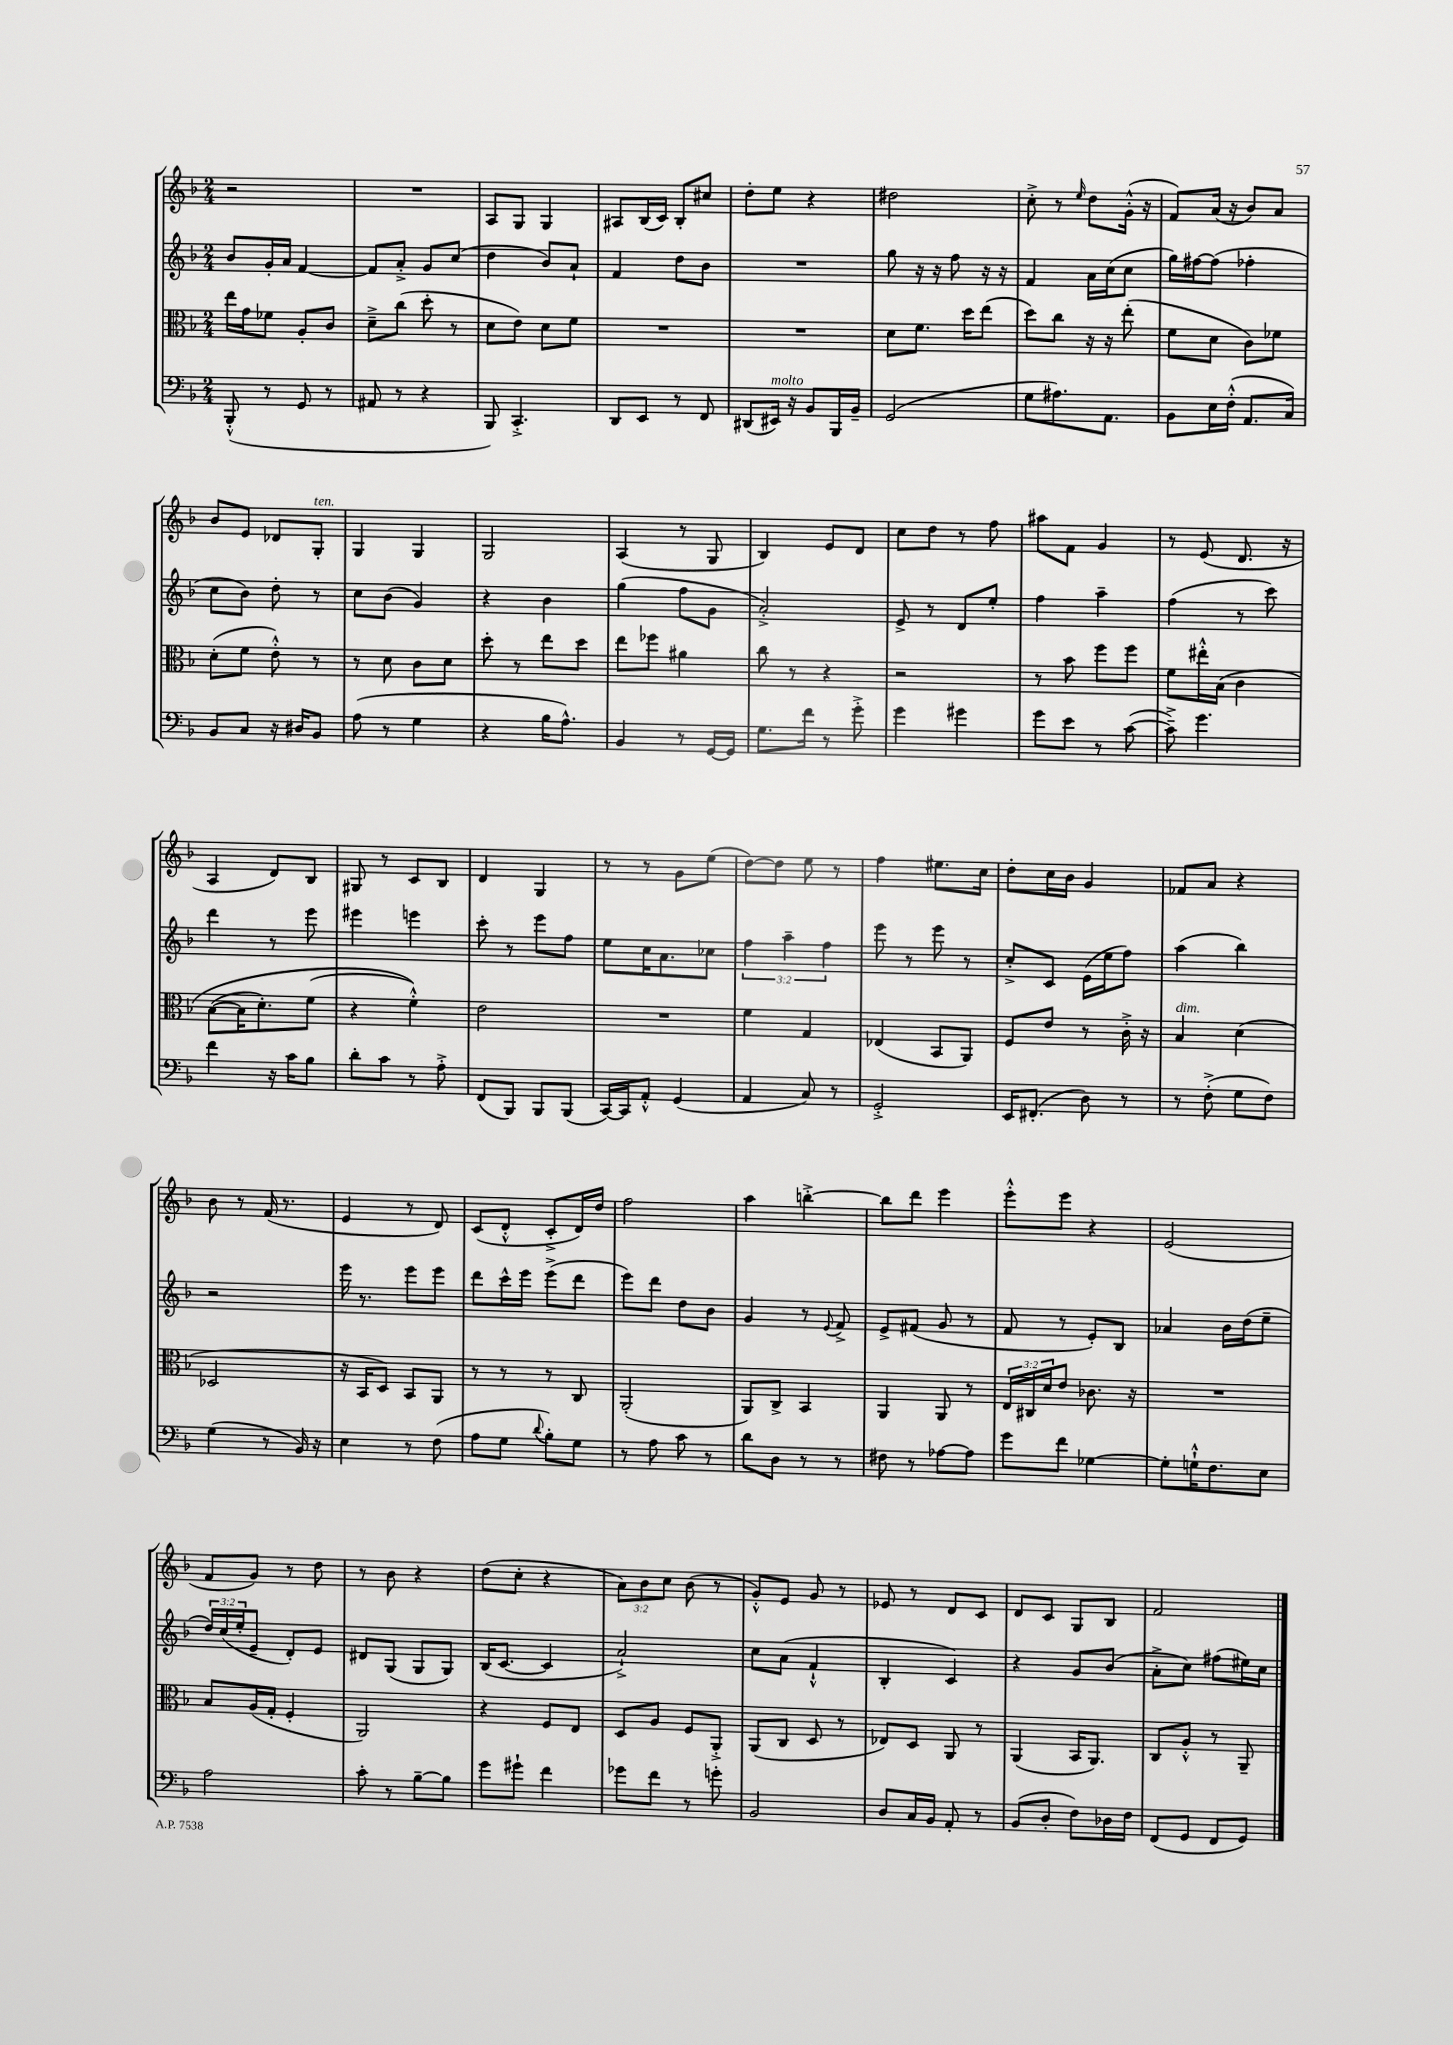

**kern	**kern	**kern	**kern
*part4	*part3	*part2	*part1
*staff4	*staff3	*staff2	*staff1
*clefF4	*clefC3	*clefG2	*clefG2
*k[b-]	*k[b-]	*k[b-]	*k[b-]
*M2/4	*M2/4	*M2/4	*M2/4
=16	=16	=16	=16
(8BBB-'^^/	16ee\LL	8b-/L	2r
.	16g\J	.	.
8r	8f-X\J	16g'/L	.
.	.	16a/JJ	.
8GG/	8A'/L	[4f/	.
8r	8c/J	.	.
=17	=17	=17	=17
8AA#X/	8d~^\L	8f/L]	2r
8r	(8cc\J	8a'^/J	.
4r	8dd'\	8g/L	.
.	8r	(8cc/J	.
=18	=18	=18	=18
8BBB-/)	8d\L	4dd\	8A/L
4.CC'^/	8e\J)	.	8G/J
.	8d\L	8b-/L)	4G/
.	8f\J	8a`/J	.
=19	=19	=19	=19
8DD/L	2r	4f/	8A#X/L
8EE/J	.	.	(16B-/L
.	.	.	16c/JJ)
8r	.	8dd\L	8B-'/L
8FF/	.	8b-\J	8cc#X/J
=20	=20	=20	=20
(8DD#X/L	2r	2r	8dd'\L
!LO:TX:a:i:t=molto	!	!	!
16EE#X/Jk)	.	.	8ee\J
16r	.	.	.
8BB-/L	.	.	4r
16BBB-/L	.	.	.
16BB-~/JJ	.	.	.
=21	=21	=21	=21
(2GG/	8d\L	8gg\	2dd#X\
.	8.f\J	16r	.
.	.	16r	.
.	.	8ff\	.
.	16dd\KL	.	.
.	(8ee\J	16r	.
.	.	16r	.
=22	=22	=22	=22
8G\L	8dd\L)	4f/	8cc'^\
8.A#X\)	8cc\J	.	8r
.	.	.	16qqee/
.	16r	16a\LL	8dd\L
8.AA\J	16r	(16cc\J	.
.	(8ee'\	8cc\J	(16g'^^\Jk
.	.	.	16r
=23	=23	=23	=23
8BB-\L	8f\L	16gg\LL)	8f/L)
.	.	[16ff#X\J	.
16E\L	8d\J	(8ff#\J]	(16a/Jk
(16F'^^\JJ	.	.	16r
8.AA/L	8c\L)	4ff-X'\	8b-/L)
.	8f-X\J	.	8a/J
16C/Jk)	.	.	.
!!LO:LB:g=z
=24	=24	=24	=24
8BB-/L	(8d'\L	8cc\L	8b-/L
8C/J	8f\J	8b-\J)	8e/J
16r	8e'^^\)	8dd'\	8d-X/L
16D#X/KL	.	.	.
!	!	!	!LO:TX:a:i:t=ten.
8BB-/J	8r	8r	8G'/J
=25	=25	=25	=25
(8A\	8r	8cc\L	4G/
8r	8d\	(8b-\J	.
4G\	8c\L	4g/)	4G/
.	8d\J	.	.
=26	=26	=26	=26
4r	8dd'\	4r	2G/
.	8r	.	.
16B-\KL	8ee\L	4b-\	.
8.A^^\J)	.	.	.
.	8dd\J	.	.
=27	=27	=27	=27
4BB-/	8ee\L	(4gg\	(4A/
.	8ff-X\J	.	.
8r	4a#X\	8ff\L	8r
[16GG/LL	.	8g\J	8G/
16GG/JJ]	.	.	.
=28	=28	=28	=28
8.G\L	8cc\	2a'^/)	4B-/)
.	8r	.	.
16f\Jk	.	.	.
8r	4r	.	8e/L
8g'^\	.	.	8d/J
=29	=29	=29	=29
4g\	2r	8e^/	8cc\L
.	.	8r	8dd\J
4g#X\	.	8d/L	8r
.	.	8ee'/J	8ff\
=30	=30	=30	=30
8g\L	8r	4ff\	8aa#X\L
8e\J	8b-\	.	8f\J
8r	8ff\L	4aa~\	4g/
([8c\	8ff\J	.	.
=31	=31	=31	=31
8c~^\])	8f\L	(4ff\	8r
4.g\	16ee#X'^^\L	.	(8e/
.	(16B-\JJ	.	.
.	4c\	8r	8.d/
.	.	8ccc\)	.
.	.	.	16r
!!LO:LB:g=z
=32	=32	=32	=32
4f\	([8B-\L	4ddd\	4A/
.	16B-\K]	.	.
.	8.d'\)	.	.
16r	.	8r	8d/L)
16c\KL	.	.	.
8B-\J	(8f\J	8eee\	8B-/J
=33	=33	=33	=33
8d'\L	4r	4eee#X\	8G#X/
8c\J	.	.	8r
8r	4f'^^\))	4eeen\	8c/L
8A'^\	.	.	8B-/J
=34	=34	=34	=34
(8FF/L	2e\	8ccc'\	4d/
8BBB-/J)	.	8r	.
8BBB-/L	.	8eee\L	4G/
(8BBB-/J	.	8ff\J	.
=35	=35	=35	=35
[16CC/LL)	2r	8ee\L	8r
16CC/J]	.	.	.
8AA'^^/J	.	16cc\K	8r
.	.	8.a\	.
(4GG/	.	.	8g\L
.	.	8cc-X\J	(8ee\J
=36	=36	=36	=36
4AA/	4f\	6ff\	[8dd\L)
.	.	.	8dd\J]
.	.	6aa~\	.
8C/)	4G/	.	8ee\
.	.	6ff\	.
8r	.	.	8r
=37	=37	=37	=37
2GG'^/	(4E-X/	8eee\	4ff\
.	.	8r	.
.	8BB-/L	8eee\	8.ee#X\L
.	8AA/J)	8r	.
.	.	.	16cc\Jk
=38	=38	=38	=38
16EE/KL	8F/L	8cc'^/L	8dd'\L
(8.FF#X'/J	.	.	.
.	8e/J	8c/J	16cc\L
.	.	.	16b-\JJ
8D\)	8r	(16e\LL	4g/
.	.	16ee\J	.
8r	16c'^\	8ff\J)	.
.	16r	.	.
=39	=39	=39	=39
!	!LO:TX:a:i:t=dim.	!	!
8r	4B-/	(4aa\	8f-X/L
(8F'^\	.	.	8a/J
8G\L	(4d\	4bb-\)	4r
8F\J)	.	.	.
!!LO:LB:g=z
=40	=40	=40	=40
(4G\	2D-X/	2r	8b-\
.	.	.	8r
8r	.	.	(16f/
.	.	.	8.r
16BB-/)	.	.	.
16r	.	.	.
=41	=41	=41	=41
4E\	16r	16eee\	4e/
.	16BB-/KL	8.r	.
.	8D/J)	.	.
8r	8BB-/L	8eee\L	8r
(8F\	8AA/J	8eee\J	8d/)
=42	=42	=42	=42
8A\L	8r	8ddd\L	(8c/L
8G\J	8r	16ccc^^\L	8d'^^/J
.	.	16eee\JJ	.
8qqd/	.	.	.
8B-'\L)	8r	(8eee^\L	8c'^/L
8G\J	8C/	8ddd\J	16d/L)
.	.	.	16dd/JJ
=43	=43	=43	=43
8r	(2AA'/	8eee\L)	2ff\
8A\	.	8ddd\J	.
8c\	.	8dd\L	.
8r	.	8b-\J	.
=44	=44	=44	=44
8d\L	8AA/L)	4g/	4aa\
8D\J	8C^/J	.	.
8r	4BB-/	8r	[4bbn'^\
.	.	8qqe/	.
8r	.	8f^/	.
=45	=45	=45	=45
8F#X\	4AA/	8e^/L	8bb\L]
8r	.	(8f#X/J	8ddd\J
[8A-X\L	8AA/	8g/	4eee\
8A-\J]	8r	8r	.
=46	=46	=46	=46
8g\L	24E/LL	8f/	8eee'^^\L
.	24C#X/	.	.
.	24d/J	.	.
8f\J	8e/J	8r	8eee\J
[4G-X\	8.c-X\	8e'/L)	4r
.	.	8B-/J	.
.	16r	.	.
=47	=47	=47	=47
8G-'\L]	2r	4a-X/	(2e/
16Gn`^^\K	.	.	.
8.F\	.	.	.
.	.	16b-\LL	.
.	.	(16dd\J	.
8E\J	.	8ee~\J	.
!!LO:LB:g=z
=48	=48	=48	=48
2A\	8B-/L	24dd/LL)	8f/L
.	.	(24cc/	.
.	.	24ee'/J	.
.	(16A/L	8e~/J	8g/J)
.	16G'/JJ	.	.
.	4F'/	8d'/L)	8r
.	.	8e/J	8dd\
=49	=49	=49	=49
8c'\	2AA/)	8d#X/L	8r
8r	.	(8G/J	8b-\
[8B-~\L	.	8G/L	4r
8B-\J]	.	8G/J)	.
=50	=50	=50	=50
8g\L	4r	(16B-/KL	(8dd\L
.	.	[8.c/J	.
8g#X`\J	.	.	8cc'\J
4f\	8F/L	4c/]	4r
.	8E/J	.	.
=51	=51	=51	=51
8g-X\L	8D/L	2a`^/)	12a\L)
.	.	.	12b-\
8f\J	8A/J	.	.
.	.	.	12cc\J
8r	8F/L	.	(8b-\
8gn'\	8AA'^/J	.	8r
=52	=52	=52	=52
2BB-/	(8AA/L	8cc\L	8g'^^/L)
.	8C/J	(8a\J	8e/J
.	8D/	4f`^^/	8g/
.	8r	.	8r
=53	=53	=53	=53
8D/L	8E-X/L)	4B-'/	8e-X/
16C/L	8D/J	.	8r
16BB-/JJ	.	.	.
8AA'/	8AA/	4c/)	8d/L
8r	8r	.	8c/J
=54	=54	=54	=54
(8BB-/L	(4AA/	4r	8d/L
8D'/J	.	.	8c/J
8F\L)	16BB-/KL	8g/L	8G/L
.	8.AA/J)	.	.
16D-X\L	.	(8b-/J	8B-/J
16F\JJ	.	.	.
=55	=55	=55	=55
(8FF/L	8C/L	8a'^\L	2f/
8GG/J	8A'^^/J	8cc\J)	.
8FF/L	8r	(8ff#X\L	.
8GG/J)	8AA~/	16ee#X\L)	.
.	.	16cc\JJ	.
==	==	==	==
*-	*-	*-	*-
